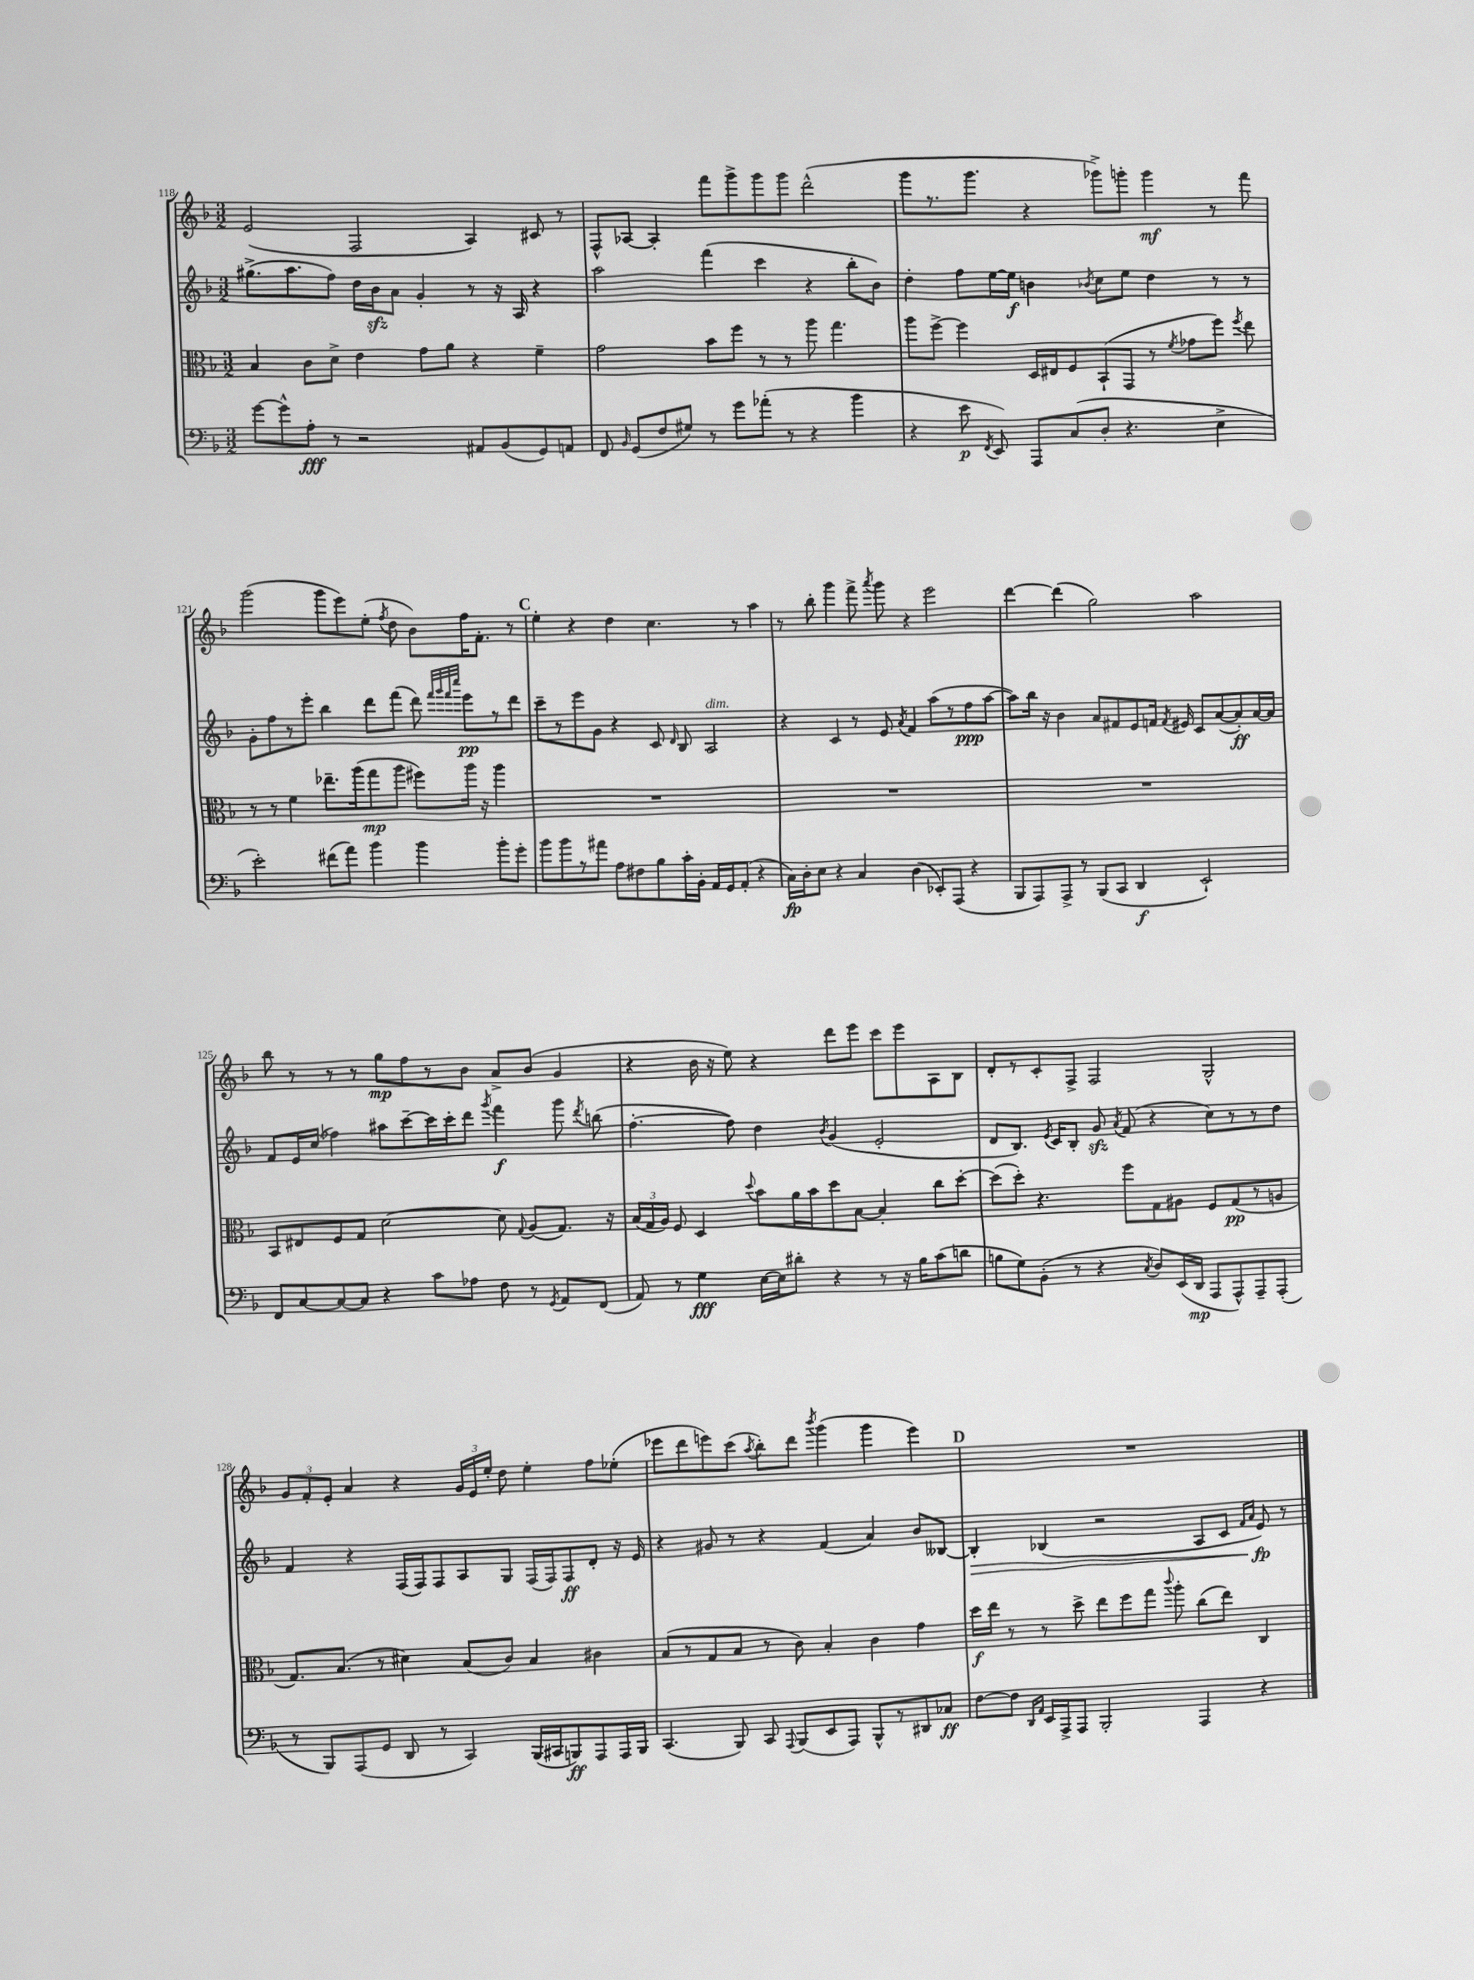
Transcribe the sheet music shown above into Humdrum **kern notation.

**kern	**kern	**kern	**kern
*staff4	*staff3	*staff2	*staff1
*clefF4	*clefC3	*clefG2	*clefG2
*k[b-]	*k[b-]	*k[b-]	*k[b-]
*M3/2	*M3/2	*M3/2	*M3/2
[8g	4B-	(8.gg#^	(2e
8g^^]	.	.	.
.	.	8.aa	.
8A'	8c	.	.
8r	8d^	8ff)	.
2r	4e	16dd	2F
.	.	16b-	.
.	.	8a	.
.	8g	4g'	.
.	8a	.	.
8AA#	4r	8r	4A)
(8BB-	.	16r	.
.	.	16A	.
8GG)	4f~	4r	8c#
8AA	.	.	8r
=	=	=	=
8FF	2g	2aa	8F^^
16qqBB-	.	.	.
(8GG	.	.	[8A-
8F	.	.	4A-']
8G#)	.	.	.
8r	8b-	(4fff	8fff
8g	8ff	.	8ggg^
(8a-'	8r	4ccc	8ggg
8r	8r	.	8ggg
4r	8aa	4r	(2ddd^^
.	4.gg	.	.
4b-	.	8bb-'	.
.	.	8b-)	.
=	=	=	=
4r	8aa	4dd'	8ggg
.	[8ff^	.	8.r
8e	4ff]	8ff	.
.	.	.	8.ggg
8qFF	.	.	.
8EE)	.	[16ee	.
.	.	16ee]	.
8AAA	16D	4b	4r
.	16E#	.	.
(8C	8F	.	.
.	.	8qb-	.
8D'	(8BB-`	8cc	8ggg-^)
4.r	8GG	8ee	8ggg'
.	8r	4dd	4ggg
.	8qf	.	.
.	8g-	.	.
4E^	8ff)	8r	8r
.	8qff	.	.
.	8ee	8r	8fff
=	=	=	=
2e')	8r	8g'	(2ggg
.	8r	8ff	.
.	4f	8r	.
.	.	8eee'	.
(8f#	8.ee-~	4bb-	8ggg
8a)	.	.	8eee)
.	(16aa	.	.
4b-	8gg	8ddd	(8ee'
.	.	.	8qff
.	8aa	(8fff	8dd
4b-	8ff#)	8ddd)	8b-)
.	.	32qqfff	.
.	.	32qqggg	.
.	.	32qqfff	.
.	.	32qqcccc	.
.	16aa	8eee	16ff
.	16r	.	8.f'
8b-'	4aa	8r	.
8g'	.	8ddd	8r
=	=	=	=
8b-	1.r	8ccc~	4ee'
8b-	.	8r	.
8r	.	8eee	4r
8a#	.	8g	.
8A	.	4r	4dd
8F#	.	.	.
8B-	.	8c	4.cc
.	.	16qqd	.
16c'	.	8B-	.
16BB-'	.	.	.
16AA	.	2A	.
16GG	.	.	.
(8AA'	.	.	8r
4r	.	.	4aa
=	=	=	=
16C)	1.r	4r	8r
16D'	.	.	.
8E	.	.	8bb-'
4r	.	4c	4ggg
4C	.	8r	8fff^
.	.	.	8qaaa
.	.	8e	8ggg
.	.	8qa	.
(4D	.	4f	4r
8EE-')	.	(8aa	2eee
(8AAA	.	8r	.
4r	.	8ff	.
.	.	[8aa	.
=	=	=	=
8BBB-	1.r	8aa])	[4ddd
8AAA)	.	16bb-	.
.	.	16r	.
8AAA^	.	4b-	(4ddd]
8r	.	.	.
(8BBB-	.	8a	2gg)
8CC	.	8f#	.
4DD	.	8e	.
.	.	16f	.
.	.	8qf	.
.	.	16e#	.
2EE`)	.	8c	2aa
.	.	([8a	.
.	.	8a'])	.
.	.	[16a	.
.	.	16a]	.
=	=	=	=
8FF	8BB-	8f	8bb-
[8C	8E#	16e	8r
.	.	(16cc	.
8C_	8F	4ff-)	8r
8C]	8G	.	8r
4r	[2d	8aa#	8gg
.	.	[8ccc~	8ff
8c	.	16ccc]	8r
.	.	16ccc'	.
8A-	.	8ddd	8b-
.	.	8qggg	.
8F	8d]	4fff	8a^
.	8qqG	.	.
8r	(8A	.	(8b-
8qGG	.	.	.
8AA	8.G)	8ggg	4g
.	.	8qddd	.
(8FF	.	(8bb	.
.	16r	.	.
=	=	=	=
8AA)	(24B-	[4.ff'	4r
.	24G	.	.
.	24A)	.	.
8r	8F	.	.
4G	4D	.	16b-
.	.	.	16r
.	.	8ff])	8ee)
.	8qqdd	.	.
[16E	8b-	4dd	4r
16E]	.	.	.
8d#'	16a	.	.
.	16b-	.	.
.	.	8qb-	.
4r	8dd	(4g	8ddd
.	[8B-	.	8eee
8r	4B-']	2e'	8ccc
16r	.	.	8eee
16B-	.	.	.
(8c	8cc	.	8A
8d	[8dd'	.	8B-
=	=	=	=
8B	(8dd]	8d	8d'
8G)	8dd')	8.B-)	8r
(8BB-'	4.r	.	8c'
.	.	8qe	.
.	.	16c	.
8r	.	8B-'	8F^
4r	.	8g	2F
.	.	8qa	.
.	8ff	(8f	.
8qC	.	.	.
8D)	8G	4r	.
(16EE	8A#	.	.
16DD	.	.	.
8AAA	8F	8cc)	2G^^
8AAA^^)	(8G	8r	.
8AAA~	8r	8r	.
(8AAA'	8A	8dd	.
=	=	=	=
8r	8.G)	4f	12g
.	.	.	12f'
8BBB-)	.	.	.
.	.	.	12e'
.	(8.B-	.	.
(8AAA	.	4r	4a
8GG	8r	.	.
8DD	4d#)	(16F	4r
.	.	16F)	.
8r	.	8F	.
4CC)	(8B-	8A	24g
.	.	.	24e
.	.	.	24ee'
.	8c)	8G	8dd
(16BBB-	4B-	(16F	4ee'
16CC#	.	16F)	.
8BBB)	.	8F	.
8AAA	4c#	8d'	8ff
16AAA	.	16r	(8ee-'
16BBB	.	16e	.
=	=	=	=
(4.CC	(8B-	4r	8eee-
.	8r	.	8ddd
.	8G	8g#	8eee)
8BBB-)	8B-	8r	(8ccc
.	.	.	8qaa
8CC	8r	4r	8bb-')
8qqAAA	.	.	.
(8BBB-	8c)	.	8ddd
.	.	.	8qbbb-
8EE	4B-'	(4f	(4ggg
8AAA)	.	.	.
8BBB-^^	4c	4a)	4ggg
8r	.	.	.
8DD#	4g	8b-	4eee)
8C-	.	[8B--	.
=	=	=	=
[8F	16dd	4B--']	1.r
.	16ee	.	.
8F]	8r	.	.
16qqDD	.	.	.
16qqAA	.	.	.
16EE	8r	(4B-	.
16AAA^	.	.	.
8AAA	8dd^	.	.
2BBB-'	8ee	2r	.
.	8ff	.	.
.	8gg	.	.
.	8qqccc	.	.
.	8aa'	.	.
4AAA	(8cc	8A	.
.	8ee)	8c	.
.	.	16qqf	.
.	.	16qqa	.
4r	4C	8e)	.
.	.	8r	.
==	==	==	==
*-	*-	*-	*-
